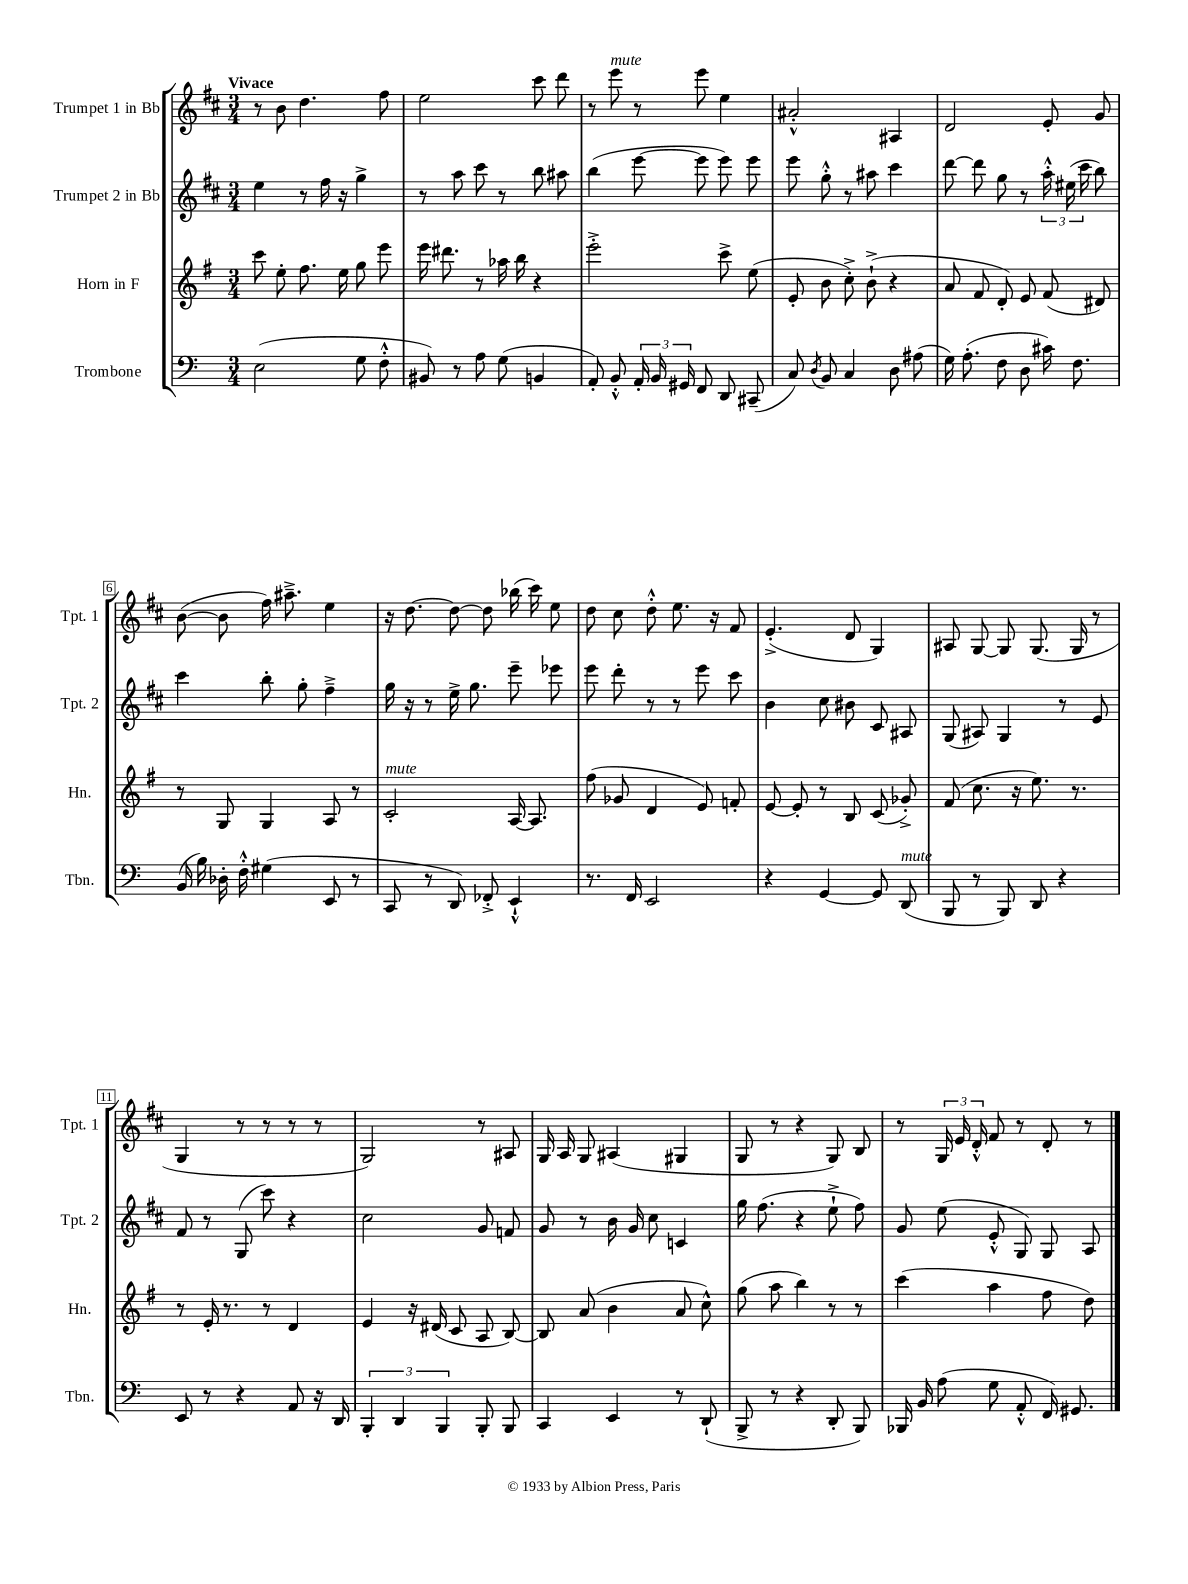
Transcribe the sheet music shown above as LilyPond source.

<<
\new StaffGroup <<
\new Staff = "s0" \with { instrumentName = "Trumpet 1 in Bb" shortInstrumentName = "Tpt. 1" } {
    \clef treble \key d \major \numericTimeSignature \time 3/4 \tempo "Vivace"
    \autoBeamOff r8 b'8 d''4. fis''8 |
    e''2 cis'''8 d'''8 |
    r8 e'''8^\markup { \italic "mute" } r8 e'''8 e''4 |
    ais'2-.-^ ais4 |
    d'2 e'8-. g'8 |
    b'8~( b'8 fis''16) ais''8.---> e''4 |
    r16 d''8.~ d''8~ d''8 bes''16( cis'''16) e''8 |
    d''8 cis''8 d''8-.-^ e''8. r16 fis'8 |
    e'4.-.->( d'8 g4) |
    ais8 g8~ g8 g8.( g16 r8 |
    g4 r8 r8 r8 r8 |
    g2) r8 ais8 |
    g16 a16 g8 ais4( gis4 |
    g8 r8 r4 g8) b8 |
    r8 \tuplet 3/2 { g16 e'16 d'16-.-^ } fis'8 r8 d'8-. r8 \bar "|." |
}
\new Staff = "s1" \with { instrumentName = "Trumpet 2 in Bb" shortInstrumentName = "Tpt. 2" } {
    \clef treble \key d \major \numericTimeSignature \time 3/4
    \autoBeamOff e''4 r8 fis''16 r16 g''4-> |
    r8 a''8 cis'''8 r8 b''8 ais''8 |
    b''4( e'''8~ e'''8 e'''8) e'''8 |
    e'''8 g''8-.-^ r8 ais''8 cis'''4 |
    d'''8~ d'''8 g''8 r8 \tuplet 3/2 { a''16-.-^ eis''16( cis'''16 } b''8) |
    cis'''4 b''8-. g''8-. fis''4---> |
    g''16 r16 r8 e''16-> g''8. e'''8-- ees'''8 |
    e'''8 d'''8-. r8 r8 e'''8 cis'''8 |
    b'4 cis''8 bis'8 cis'8 ais8 |
    g8( ais8) g4 r8 e'8 |
    fis'8 r8 g8( cis'''8) r4 |
    cis''2 g'8 f'8 |
    g'8 r8 b'16 g'16 cis''8 c'4 |
    g''16 fis''8.( r4 e''8-!-> fis''8) |
    g'8 e''8( e'8-.-^ g8) g8 a8 \bar "|." |
}
\new Staff = "s2" \with { instrumentName = "Horn in F" shortInstrumentName = "Hn." } {
    \clef treble \key g \major \numericTimeSignature \time 3/4
    \autoBeamOff c'''8 e''8-. fis''8. e''16 g''8 e'''8 |
    e'''16 dis'''8. r8 aes''16 b''16 r4 |
    e'''2-.-> c'''8-> e''8( |
    e'8-. b'8 c''8-.->) b'8-!->( r4 |
    a'8 fis'8 d'8-.) e'8 fis'8( dis'8) |
    r8 g8 g4 a8 r8 |
    c'2-.^\markup { \italic "mute" } a16~ a8. |
    fis''8( ges'8 d'4 e'8) f'8-. |
    e'8~ e'8-. r8 b8 c'8( ges'8-.->) |
    fis'8( c''8. r16 e''8.) r8. |
    r8 e'16-. r8. r8 d'4 |
    e'4 r16 dis'16( c'8 a8 b8~) |
    b8 a'8( b'4 a'8 c''8-^) |
    g''8( a''8 b''4) r8 r8 |
    c'''4( a''4 fis''8 d''8) \bar "|." |
}
\new Staff = "s3" \with { instrumentName = "Trombone" shortInstrumentName = "Tbn." } {
    \clef bass \key c \major \numericTimeSignature \time 3/4
    \autoBeamOff e2( g8 f8-.-^ |
    bis,8) r8 a8 g8( b,4 |
    a,8-.) b,8-.-^ \tuplet 3/2 { a,16-. b,16 gis,16 } f,8 d,8 cis,8--( |
    c8) \acciaccatura { d8 } b,8 c4 d8 ais8( |
    g16) a8.-.( f8 d8 cis'16) f8. |
    b,16( b16) des16-. f16-.-^ gis4( e,8 r8 |
    c,8 r8 d,8) fes,8-.-> e,4-!-^ |
    r8. f,16 e,2 |
    r4 g,4~ g,8 d,8^\markup { \italic "mute" }( |
    b,,8 r8 b,,8) d,8 r4 |
    e,8 r8 r4 a,8 r16 d,16 |
    \tuplet 3/2 { b,,4-. d,4 b,,4 } b,,8-. b,,8 |
    c,4 e,4 r8 d,8-!( |
    b,,8-> r8 r4 d,8-. b,,8) |
    bes,,16 b,16 a8( g8 a,8-.-^ f,16) gis,8. \bar "|." |
}
>>
>>
\layout { \context { \Score \override BarNumber.stencil = #(make-stencil-boxer 0.1 0.3 ly:text-interface::print) } }
